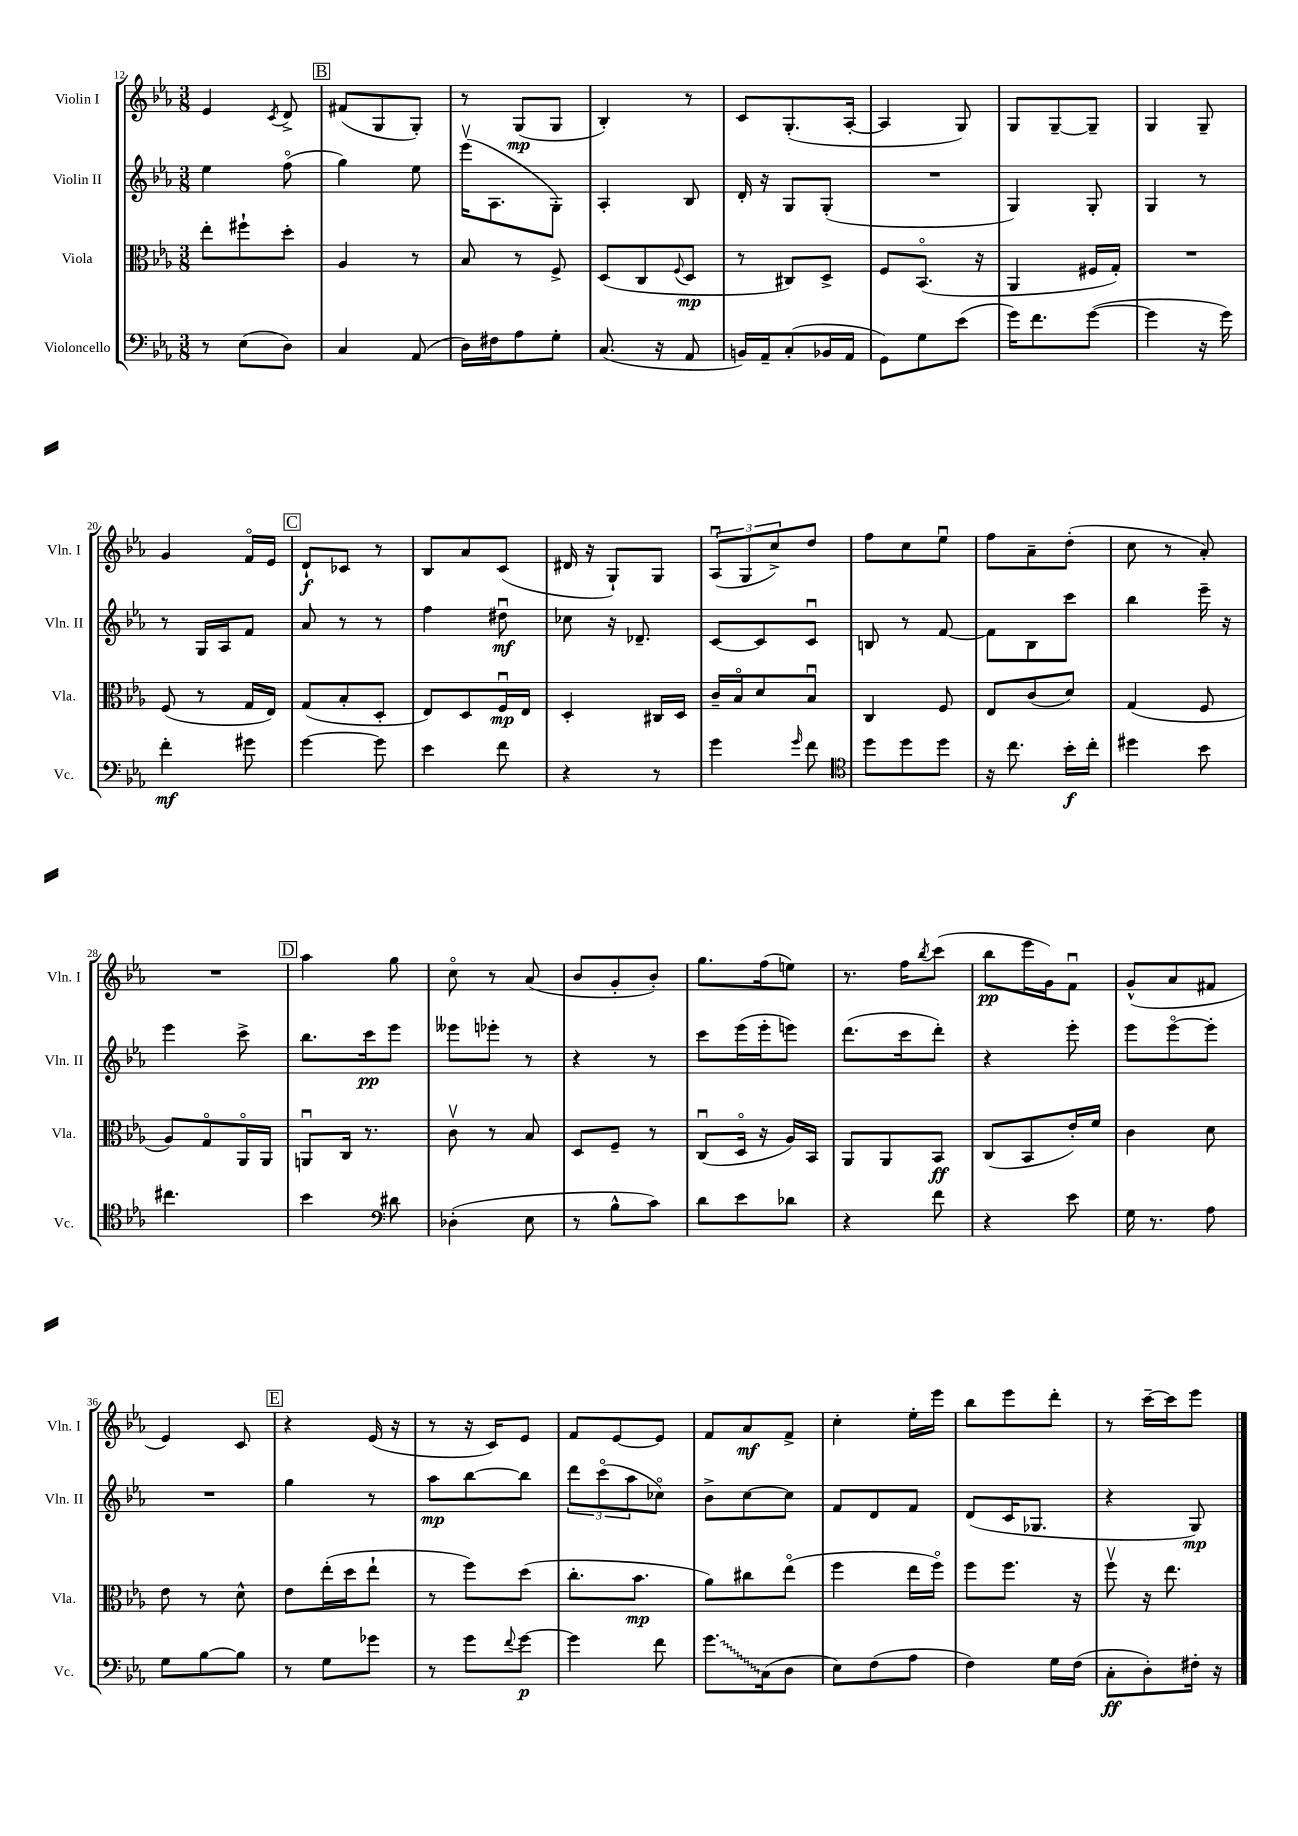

**kern	**kern	**kern	**kern
*staff4	*staff3	*staff2	*staff1
*clefF4	*clefC3	*clefG2	*clefG2
*k[b-e-a-]	*k[b-e-a-]	*k[b-e-a-]	*k[b-e-a-]
*M3/8	*M3/8	*M3/8	*M3/8
8r	8ee-'	4ee-	4e-
(8E-	8ff#`	.	.
.	.	.	8qc
8D)	8dd'	(8ffo	8d^
=	=	=	=
4C	4A-	4gg)	(8f#
.	.	.	8G
(8AA-	8r	8ee-	8G')
=	=	=	=
16D)	8B-	(16eee-v	8r
16F#	.	8.A-	.
8A-	8r	.	(8G
8G'	8F^	8G')	8G
=	=	=	=
(8.C	(8D	4A-'	4B-')
.	8C	.	.
16r	.	.	.
.	8qqF	.	.
8AA-	8D	8B-	8r
=	=	=	=
16BB)	8r	16d'	8c
16AA-~	.	16r	.
(8C'	8C#)	8G	(8.G'
16BB-	8D^	(8G'	.
16AA-	.	.	[16A-'
=	=	=	=
8GG)	8F	4.r	4A-]
8G	(8.BB-o	.	.
(8e-	.	.	8G)
.	16r	.	.
=	=	=	=
16g)	4AA-	4G)	8G
8.f	.	.	.
.	.	.	[8G~
([8g	16F#	8G'	8G~]
.	16G')	.	.
=	=	=	=
4g]	4.r	4G	4G
16r	.	8r	8G~
16g)	.	.	.
=	=	=	=
4f'	(8F	8r	4g
.	8r	16G	.
.	.	16A-	.
8g#	16G	8f	16fo
.	16E-)	.	16e-
=	=	=	=
[4g	(8G	8a-	8d`
.	8B-'	8r	8c-
8g]	8D'	8r	8r
=	=	=	=
4e-	8E-)	4ff	8B-
.	8D	.	8a-
8f	16Fu	8dd#u	(8c
.	16E-	.	.
=	=	=	=
4r	4D'	8cc-	16d#
.	.	.	16r
.	.	16r	8G`)
.	.	8.d-~	.
8r	16C#	.	8G
.	16D	.	.
=	=	=	=
4g	16c~	[8c	(12A-u
.	16B-o	.	.
.	.	.	12G
.	8d	8c]	.
.	.	.	12cc^)
16qqg	.	.	.
8f	8B-u	8cu	8dd
=	=	=	=
*clefC4	*	*	*
8dd	4C	8B	8ff
8dd	.	8r	8cc
8dd	8F	[8f	8ee-u
=	=	=	=
16r	8E-	8f]	8ff
8.cc	.	.	.
.	(8c	8B-	8a-~
16b-'	8d)	8ccc	(8dd'
16cc'	.	.	.
=	=	=	=
4dd#	(4G	4bb-	8cc
.	.	.	8r
8b-	8F	16eee-~	8a-')
.	.	16r	.
=	=	=	=
4.cc#	8A-)	4eee-	4.r
.	8Go	.	.
.	16AA-o	8ccc^	.
.	16AA-	.	.
=	=	=	=
4b-	8AAu	8.bb-	4aa-
.	16C	.	.
.	8.r	16ccc	.
*clefF4	*	*	*
8d#	.	8eee-	8gg
=	=	=	=
(4D-'	8cv	8eee--	8cco
.	8r	8eee-'	8r
8E-	8B-	8r	(8a-
=	=	=	=
8r	8D	4r	8b-
8B-^^	8F~	.	8g'
8c)	8r	8r	8b-')
=	=	=	=
8d	(8Cu	8ccc	8.gg
8e-	16Do	(16eee-	.
.	16r	16eee-'	(16ff
8d-	16A-)	8eee)	8ee)
.	16BB-	.	.
=	=	=	=
4r	8AA-	(8.ddd	8.r
.	8AA-	.	.
.	.	16ccc	16ff
.	.	.	8qbb-
8f	8BB-	8ddd')	(8ccc
=	=	=	=
4r	(8C	4r	8bb-
.	8BB-	.	16eee-
.	.	.	16g)
8e-	16e-')	8eee-'	8fu
.	16f	.	.
=	=	=	=
16G	4c	8eee-	(8g^^
8.r	.	.	.
.	.	[8eee-o	8a-
8A-	8d	8eee-']	8f#
=	=	=	=
8G	8e-	4.r	4e-)
[8B-	8r	.	.
8B-]	8d^^	.	8c
=	=	=	=
8r	8e-	4gg	4r
8G	(16ee-'	.	.
.	16dd	.	.
8g-	8ee-`	8r	(16e-
.	.	.	16r
=	=	=	=
8r	8r	8aa-	8r
8g	8ff)	[8bb-	16r
.	.	.	16c)
8qqf	.	.	.
[8g	(8dd	8bb-]	8e-
=	=	=	=
4g]	8.cc'	12ddd	8f
.	.	(12ccco	.
.	.	.	[8e-
.	.	12aa-	.
.	8.b-	.	.
8f	.	8cc-o)	8e-]
=	=	=	=
8.g	8a-)	8b-^	8f
.	8cc#	[8cc	8a-
(16C	.	.	.
8D	(8ee-o	8cc]	8f^
=	=	=	=
8E-)	4ff	8f	4cc'
(8F	.	8d	.
8A-	16ee-	8f	16ee-'
.	16ffo)	.	16eee-
=	=	=	=
4F)	8ff	(8d	8bb-
.	8.ff	16c	8eee-
.	.	8.G-	.
16G	.	.	8ddd'
(16F	16r	.	.
=	=	=	=
8C'	8ffv	4r	8r
8D')	16r	.	[16ccc~
.	8.ee-	.	16ccc]
16F#'	.	8G)	8eee-
16r	.	.	.
==	==	==	==
*-	*-	*-	*-
